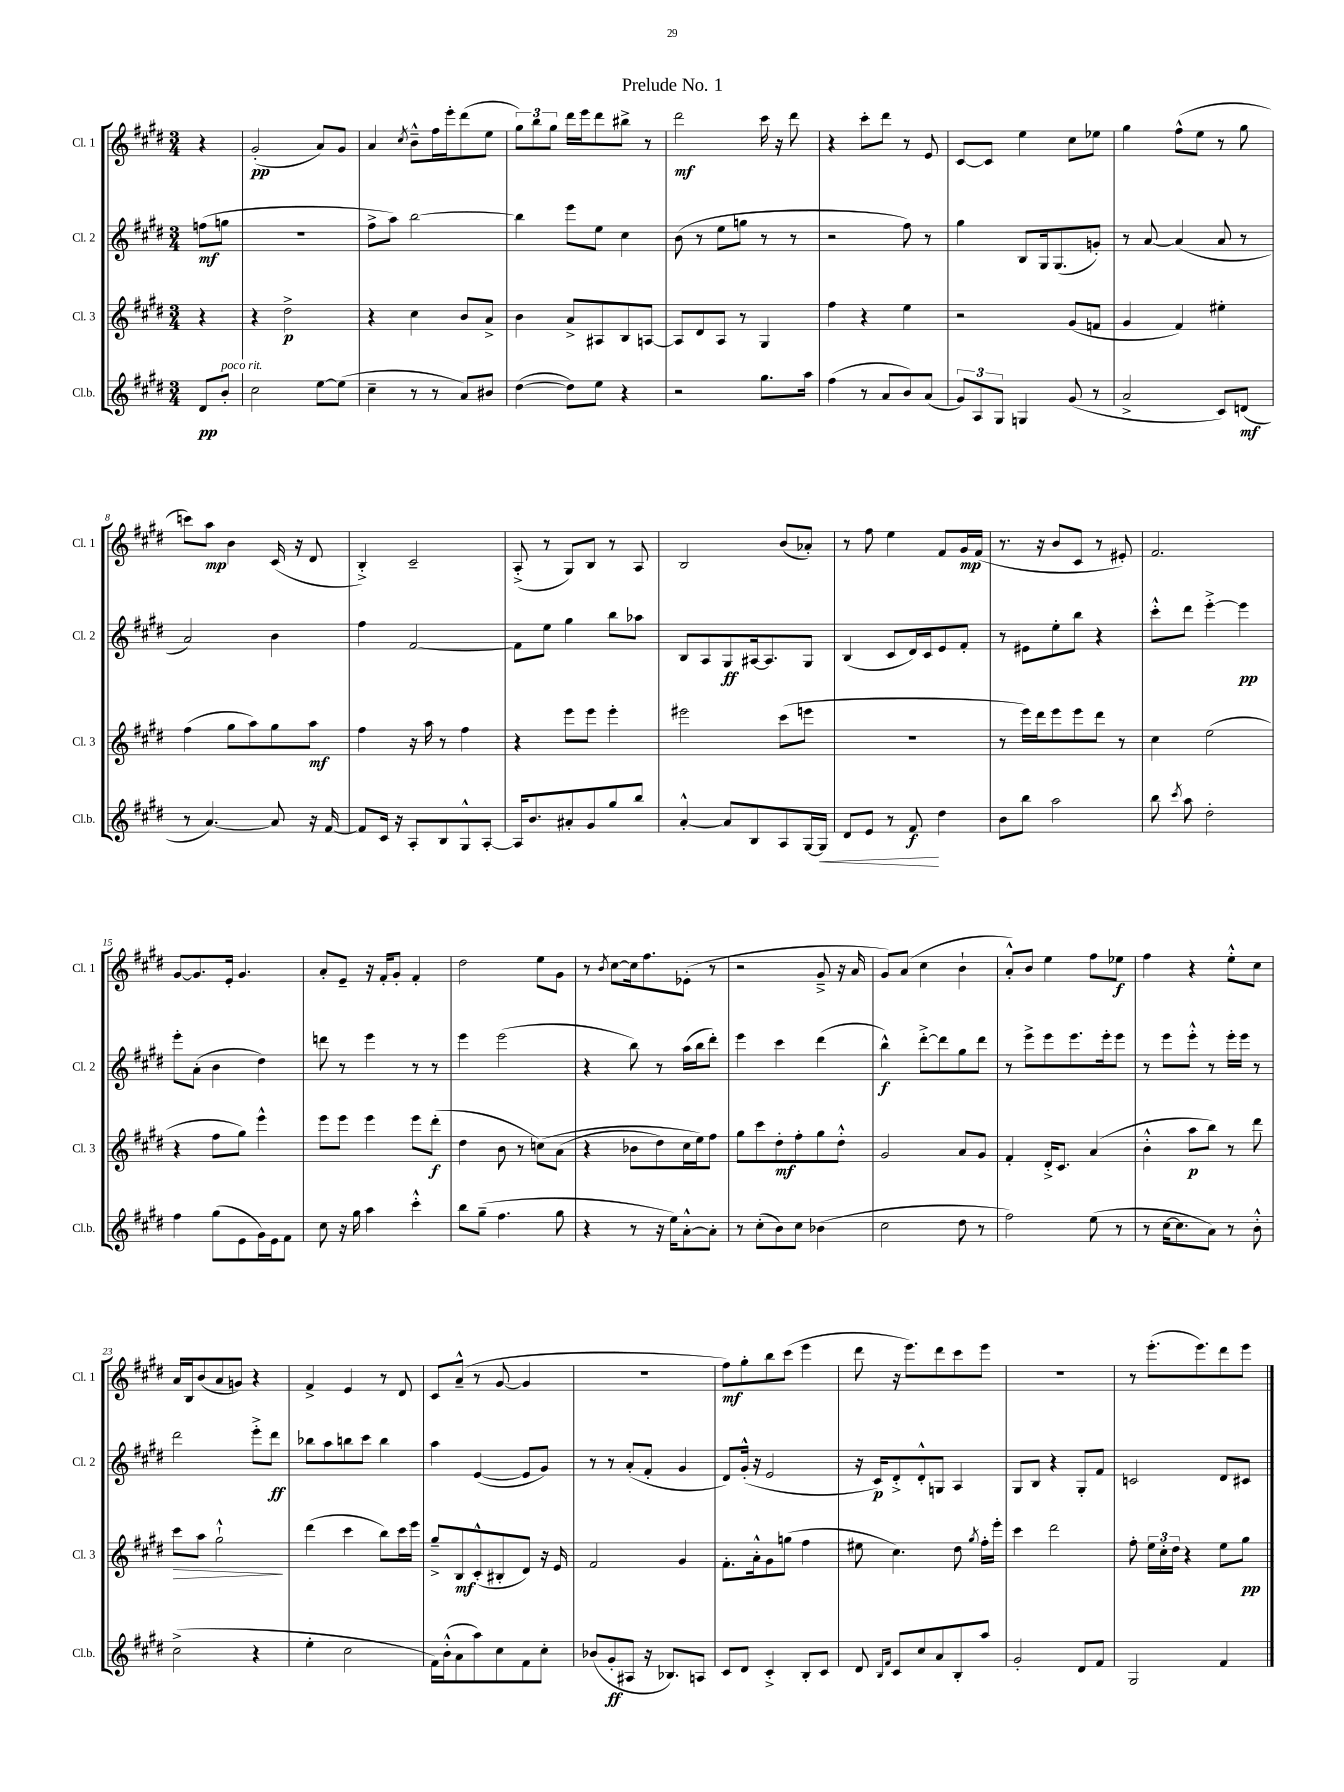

**kern	**kern	**kern	**kern
*staff4	*staff3	*staff2	*staff1
*clefG2	*clefG2	*clefG2	*clefG2
*k[f#c#g#d#]	*k[f#c#g#d#]	*k[f#c#g#d#]	*k[f#c#g#d#]
*M3/4	*M3/4	*M3/4	*M3/4
8d#/L	4r	(8ff\L	4r
8b'/J	.	8gg\J	.
=	=	=	=
2cc#\	4r	2.r	(2g#'/
.	2dd#^\	.	.
[8ee\L	.	.	8a/L)
(8ee\]J	.	.	8g#/J
=	=	=	=
4cc#~\	4r	8ff#^\L	4a/
.	.	8aa\J)	.
.	.	.	8qcc#/
8r	4cc#\	[2bb\	8b~^^\L
8r	.	.	16ff#\L
.	.	.	16eee'\J
8a/L)	8b/L	.	(8ddd#\
8b#/J	8a^/J	.	8ee\J
=	=	=	=
([4dd#\	4b\	4bb\]	12gg#\L)
.	.	.	12bb\
.	.	.	12gg#\J
8dd#\]L)	8a^/L	8eee\L	16ddd#\LL
.	.	.	16eee\J
8ee\J	8A#/	8ee\J	8ddd#\
4r	8B/	4cc#\	8bb#^\J
.	[8A/J	.	8r
=	=	=	=
2r	8A/]L	(8b\	2ddd#\
.	8d#/	8r	.
.	8A/J	8ee\L	.
.	8r	8gg\J	.
8.gg#\L	4G#/	8r	16ccc#\
.	.	.	16r
.	.	8r	8ddd#\
16aa\Jk	.	.	.
=	=	=	=
(4ff#\	4ff#\	2r	4r
8r	4r	.	8ccc#'\L
8a/L	.	.	8ddd#\J
8b/)	4ee\	8ff#\)	8r
(8a/J	.	8r	8e/
=	=	=	=
12g#/L)	2r	4gg#\	[8c#/L
12A/	.	.	.
.	.	.	8c#/]J
12G#/J	.	.	.
4G/	.	8B/L	4ee\
.	.	16G#/k	.
.	.	(8.G#/	.
(8g#/	(8g#/L	.	8cc#\L
8r	8f/J	8g'/J)	8ee-\J
=	=	=	=
2a^/	4g#/	8r	4gg#\
.	.	[8a/	.
.	4f#/)	(4a/]	(8ff#^^\L
.	.	.	8ee\J
8c#/L)	4ee#'\	8a/	8r
(8d/J	.	8r	8gg#\
=	=	=	=
8r	(4ff#\	2a/)	8ccc\L)
[4.a/)	.	.	8aa\J
.	8gg#\L	.	4b\
.	8aa\)	.	.
8a/]	8gg#\	4b\	(16c#/
.	.	.	16r
16r	8aa\J	.	8d#/
[16f#/	.	.	.
=	=	=	=
8f#/]L	4ff#\	4ff#\	4B'^/)
16c#/Jk	.	.	.
16r	.	.	.
8A'/L	16r	[2f#/	2c#~/
.	16aa\	.	.
8B/	8r	.	.
8G#^^/	4ff#\	.	.
[8A'/J	.	.	.
=	=	=	=
16A/]LK	4r	8f#\]L	(8A'^/
8.b/	.	.	.
.	.	8ee\J	8r
8a#'/	8eee\L	4gg#\	8G#/L)
8g#/	8eee\J	.	8B/J
8gg#/	4eee'\	8bb\L	8r
8bb/J	.	8aa-\J	8A/
=	=	=	=
[4a'^^/	2eee#\	8B/L	2B/
.	.	8A/	.
8a/]L	.	8G#/	.
8B/	.	[16A#/k	.
.	.	8.A#/]	.
8A/	(8ccc#\L	.	(8b/L
[16G#/L	8eee\J	8G#/J	8a-'/J)
16G#/]JJ	.	.	.
=	=	=	=
8d#/L	2.r	(4B/	8r
8e/J	.	.	8ff#\
8r	.	8c#/L	4ee\
8f#/	.	16d#/L)	.
.	.	16c#/J	.
4dd#\	.	8e/	8f#/L
.	.	8f#'/J	16g#/L
.	.	.	(16f#/JJ
=	=	=	=
8b\L	8r	8r	8.r
8bb\J	16eee\LL)	8e#\L	.
.	16ddd#\J	.	16r
2aa\	8eee\	8ee'\	8b/L
.	8eee\	8bb\J	8c#/J
.	8ddd#\J	4r	8r
.	8r	.	8e#'/)
=	=	=	=
8bb\	4cc#\	8ccc#'^^\L	2.f#/
8qccc#/	.	.	.
8aa\	.	8ddd#\J	.
2dd#'\	(2ee\	[4eee'^\	.
.	.	4eee\]	.
=	=	=	=
4ff#\	4r	8eee'\L	[8g#/L
.	.	(8a'\J	8.g#/]
(8gg#\L	8ff#\L	4b\	.
.	.	.	16e'/Jk
8e\	8gg#\J)	.	4.g#/
16g#\L)	4eee^^\	4dd#\)	.
16e\J	.	.	.
8f#\J	.	.	.
=	=	=	=
8cc#\	8eee\L	8ddd\	8a'/L
16r	8eee\J	8r	8e~/J
16gg#\	.	.	.
4aa\	4eee\	4eee\	16r
.	.	.	16f#'/LK
.	.	.	8g#'/J
4ccc#'^^\	8eee\L	8r	4f#'/
.	(8ddd#'\J	8r	.
=	=	=	=
8bb\L	4dd#\	4eee\	2dd#\
(8gg#~\J	.	.	.
4.ff#\	8b\	(2eee\	.
.	8r	.	.
.	&(8cc\L)	.	8ee\L
8gg#\	(8a\J	.	8g#\J
=	=	=	=
4r	4r	4r	8r
.	.	.	8qb/
.	.	.	[8cc#\L
8r	8b-\L	8bb\)	16cc#\]k
.	.	.	8.ff#\
16r	8dd#\)	8r	.
16ee\LK)	.	.	.
[8a'^^\	16cc#\L	(16aa\LL	(8e-'\J
.	16ee\J&)	16bb\J	.
8a'\]J	8ff#\J	8ddd#'\J)	8r
=	=	=	=
8r	8gg#\L	4eee\	2r
(8cc#'\L	8ccc#\	.	.
8b\)	8dd#'\	4ccc#\	.
8cc#\J	8ff#'\	.	.
(4b-\	8gg#\	(4ddd#\	8g#~^/
.	8dd#'^^\J	.	16r
.	.	.	16a/
=	=	=	=
2cc#\	2g#/	4bb^^\)	8g#/L)
.	.	.	(8a/J
.	.	[8ddd#'^\L	4cc#\
.	.	8ddd#\]	.
8dd#\	8a/L	8gg#\	4b`\
8r	8g#/J	8ddd#\J	.
=	=	=	=
2ff#\)	4f#'/	8r	8a'^^/L)
.	.	8eee^\L	8b/J
.	16d#'^/LK	8eee\	4ee\
.	8.c#/J	.	.
.	.	8.eee\	.
(8ee\	(4a/	.	8ff#\L
.	.	16eee'\k	.
8r	.	8eee\J	8ee-\J
=	=	=	=
8r	4b'^^\	8r	4ff#\
[16cc#\LK	.	8eee\L	.
8.cc#\]	.	.	.
.	8aa\L	8eee'^^\J	4r
8a\J)	8bb\J)	8r	.
8r	8r	16eee'\LL	8ee'^^\L
.	.	16eee\JJ	.
8b'^^\	8ddd#\	8r	8cc#\J
=	=	=	=
(2cc#^\	8ccc#\L	2ddd#\	16a/LL
.	.	.	16B/J
.	8aa\J	.	(8b/
.	2gg#`^^\	.	8a/
.	.	.	8g/J)
4r	.	8eee'^\L	4r
.	.	8ddd#\J	.
=	=	=	=
4ee'\	(4ddd#\	8bb-\L	4f#^/
.	.	8aa\	.
2cc#\	4ccc#\	8bb\	4e/
.	.	8ccc#\J	.
.	8bb\L)	4bb\	8r
.	16ccc#\L	.	8d#/
.	16eee\JJ	.	.
=	=	=	=
16f#\LL)	8gg#~^/L	4aa\	8c#/L
(16b'^^\J	.	.	.
8a\	8B/	.	(8a~^^/J
8aa\)	(8c#'^^/	([4e/	8r
8cc#\	8B#'/	.	[8g#/
8f#\	8d#/J)	8e/]L	4g#/]
8cc#'\J	16r	8g#/J)	.
.	16e/	.	.
=	=	=	=
(8b-/L	2f#/	8r	2.r
8g#'/	.	8r	.
8A#/J	.	(8a'/L	.
16r	.	8f#'/J	.
8.B-/L)	.	.	.
.	4g#/	4g#/	.
8A/J	.	.	.
=	=	=	=
8c#/L	8.f#'\L	8d#/L)	8ff#\L)
8d#/J	.	(16g#'^^/Jk	8gg#'\
.	16a'^^\k	16r	.
4c#'^/	8g#\	2e/	8bb\
.	(8gg\J	.	(8ccc#\J
8B'/L	4ff#\	.	4eee\
8c#/J	.	.	.
=	=	=	=
8d#/	8ee#\	16r	8ddd#\
.	.	16c#/LK)	.
16qqB/LL	.	.	.
16qqf#/JJ	.	.	.
8c#/L	4.cc#\)	8d#'^/	16r
.	.	.	8.eee\L)
8cc#/	.	8d#'^^/	.
8a/	.	8G/J	8ddd#\
8B'/	8dd#\	4A/	8ccc#\
.	8qgg#/	.	.
8aa/J	16ff#'\LL	.	8eee\J
.	16eee'\JJ	.	.
=	=	=	=
2g#'/	4ccc#\	8G#/L	2.r
.	.	8B/J	.
.	2ddd#\	4r	.
8d#/L	.	8G#'/L	.
8f#/J	.	8f#/J	.
=	=	=	=
2G#/	8ff#'\	2c/	8r
.	24ee\LL	.	(8.eee'\L
.	24cc#'\	.	.
.	24dd#\JJ	.	.
.	4r	.	.
.	.	.	8.eee\)
4f#/	8ee\L	8d#/L	8ddd#\
.	8gg#\J	8c#/J	8eee\J
==	==	==	==
*-	*-	*-	*-
